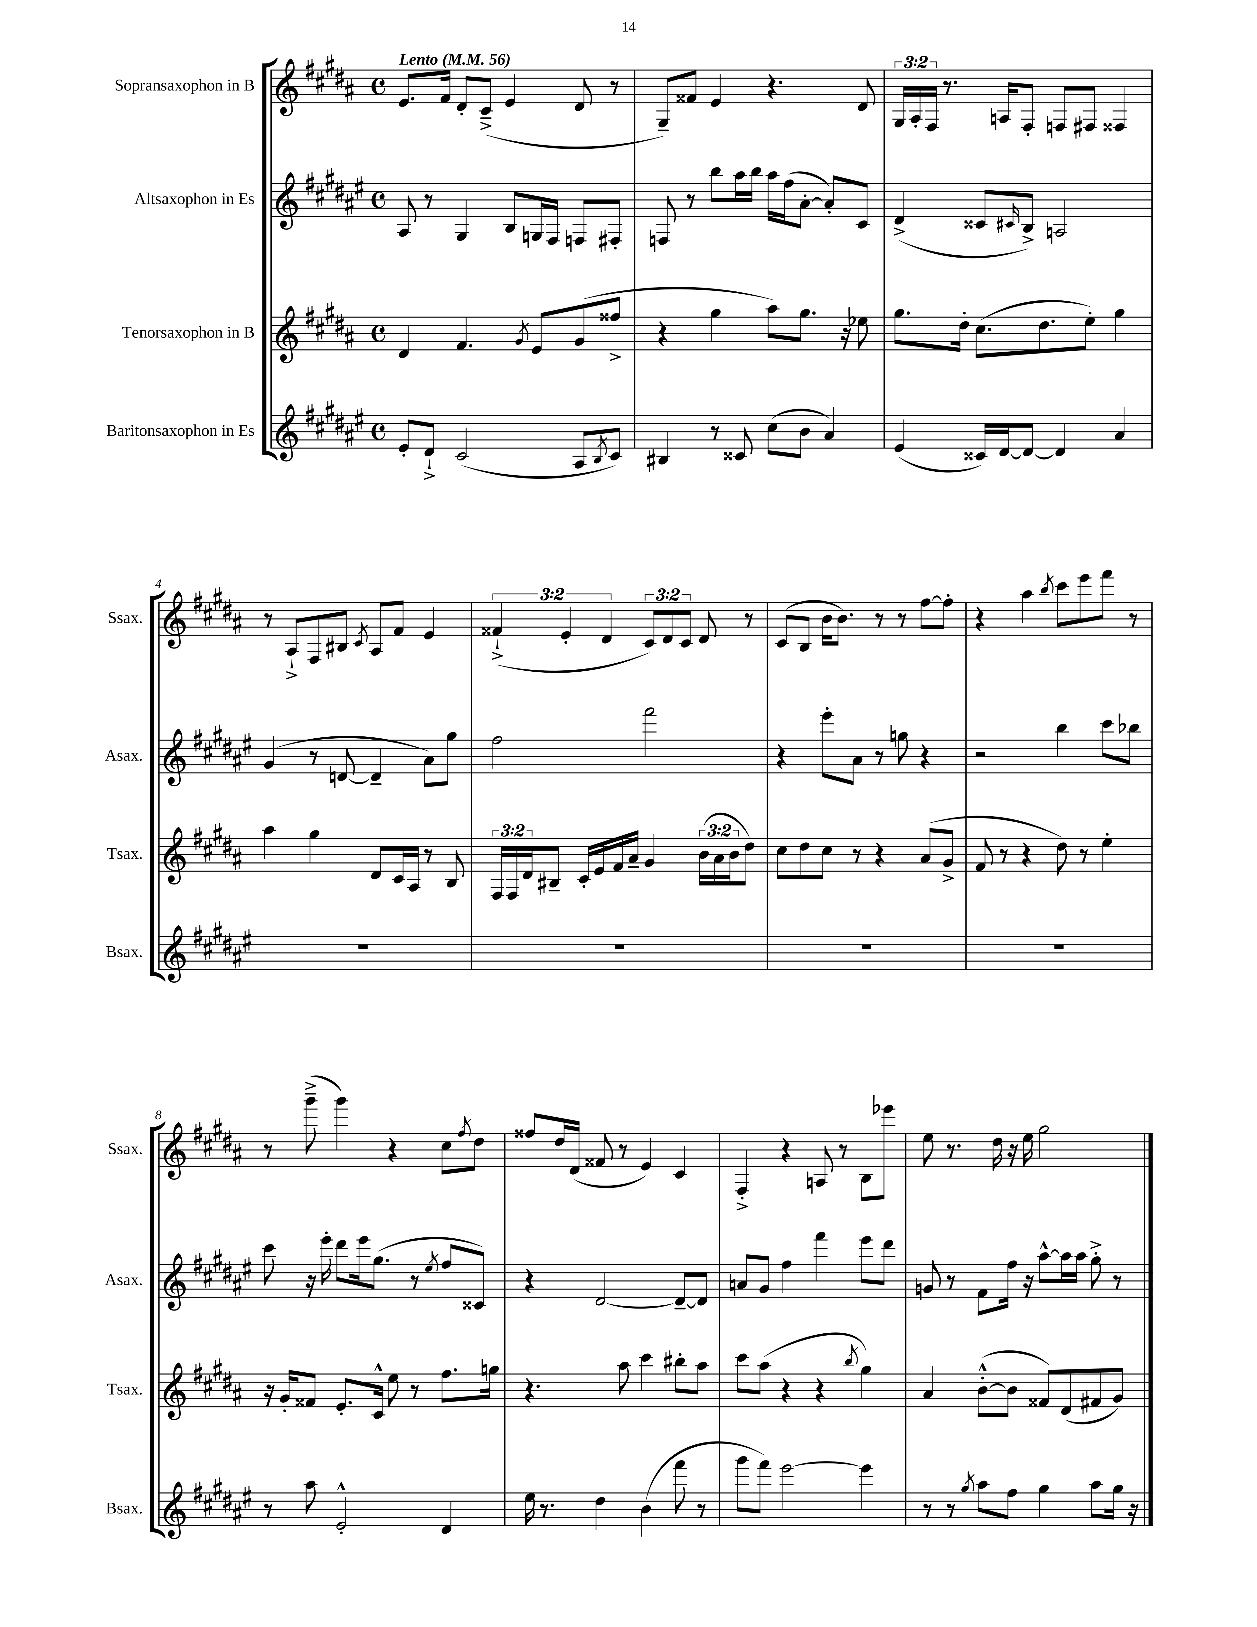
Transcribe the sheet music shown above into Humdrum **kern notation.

**kern	**kern	**kern	**kern
*part4	*part3	*part2	*part1
*staff4	*staff3	*staff2	*staff1
*I"Baritonsaxophon in Es	*I"Tenorsaxophon in B	*I"Altsaxophon in Es	*I"Sopransaxophon in B
*I'Bsax.	*I'Tsax.	*I'Asax.	*I'Ssax.
*clefG2	*clefG2	*clefG2	*clefG2
*k[f#c#g#d#a#e#]	*k[f#c#g#d#a#]	*k[f#c#g#d#a#e#]	*k[f#c#g#d#a#]
*M4/4	*M4/4	*M4/4	*M4/4
*met(c)	*met(c)	*met(c)	*met(c)
*MM56	*MM56	*MM56	*MM56
=1	=1	=1	=1
!	!	!	!LO:TX:a:B:t=Lento
8e#'/L	4d#/	8A#/	8.e/L
8d#`^/J	.	8r	.
.	.	.	16f#/Jk
(2c#/	4.f#/	4G#/	8d#'/L
.	.	.	(8c#~^/J
.	.	8B/L	4e/
.	8qg#/	.	.
.	8e/L	16Gn/L	.
.	.	16F#/JJ	.
8A#/L	(8g#/	8Fn/L	8d#/
8qB/	.	.	.
8c#/J)	8ff##X^/J	8F#X'/J	8r
=2	=2	=2	=2
4B#X/	4r	8Fn/	8G#~/L)
.	.	8r	8f##X/J
8r	4gg#\	8bb\L	4e/
8c##X/	.	16aa#\L	.
.	.	16bb\JJ	.
(8cc#\L	8aa#\L)	16aa#\LL	4.r
.	.	(16ff#\J	.
8b\J	8.gg#\J	[8a#'\J	.
4a#/)	.	8a#'/L])	.
.	16r	.	.
.	8ee-X\	8c#/J	8d#/
=3	=3	=3	=3
(4e#/	8.gg#\L	(4d#^/	24G#/LL
.	.	.	24A#'/
.	.	.	24F#/JJ
.	.	.	8.r
.	16dd#'\Jk	.	.
16c##X/LL)	(8.cc#\L	8c##X/L	.
[16d#/J	.	.	16An/KL
.	.	16qqc#X/	.
8d#/J_	.	8B^/J)	8F#'/J
.	8.dd#\	.	.
4d#/]	.	2An/	8Fn/L
.	8ee'\J)	.	8F#X/J
4a#/	4gg#\	.	4F##X/
!!LO:LB:g=z
=4	=4	=4	=4
1r	4aa#\	(4g#/	8r
.	.	.	8A#`^/L
.	4gg#\	8r	8F#/
.	.	[8dn/	8B#X/J
.	.	.	8qc#/
.	8d#/L	4d~/]	8A#/L
.	16c#/L	.	8f#/J
.	16A#/JJ	.	.
.	8r	8a#\L)	4e/
.	8B/	8gg#\J	.
=5	=5	=5	=5
1r	24F#/LL	2ff#\	(6f##X`^/
.	24F#/	.	.
.	24d#/J	.	.
.	8B#X~/J	.	.
.	.	.	6e'/
.	16c#'/LL	.	.
.	16e/	.	.
.	.	.	6d#/
.	16f#/	.	.
.	16a#~/JJ	.	.
.	4g#/	2fff#\	12c#/L)
.	.	.	12d#/
.	.	.	12c#/J
.	(24b\LL	.	8d#/
.	24a#\	.	.
.	24b\J	.	.
.	8dd#\J)	.	8r
=6	=6	=6	=6
1r	8cc#\L	4r	(8c#/L
.	8dd#\	.	8B/J
.	8cc#\J	8eee#'\L	16b\KL
.	.	.	8.b\J)
.	8r	8a#\J	.
.	4r	8r	8r
.	.	8ggn\	8r
.	(8a#/L	4r	[8ff#\L
.	8g#^/J	.	8ff#'\J]
=7	=7	=7	=7
1r	8f#/	2r	4r
.	8r	.	.
.	4r	.	4aa#\
.	.	.	8qbb/
.	8dd#\)	4bb\	8ccc#\L
.	8r	.	8eee\
.	4ee'\	8ccc#\L	8fff#\J
.	.	8bb-X\J	8r
!!LO:LB:g=z
=8	=8	=8	=8
8r	16r	8ccc#\	8r
.	16g#'/KL	.	.
8aa#\	8f##X/J	16r	(8ggg#~^\
.	.	16eee#'\	.
2e#'^^/	8.e'/L	8ddd#\L	4ggg#\)
.	.	16eee#\k	.
.	16c#^^/Jk	(8.gg#\J	.
.	8ee\	.	4r
.	8r	8r	.
.	.	8qee#/	.
4d#/	8.ff#\L	8ff#/L	8cc#\L
.	.	.	8qff#/
.	.	8c##X/J)	8dd#\J
.	16ggn\Jk	.	.
=9	=9	=9	=9
16ee#\	4.r	4r	8ff##X/L
8.r	.	.	.
.	.	.	16dd#/L
.	.	.	(16d#/JJ
4dd#\	.	[2d#/	8f##X/
.	8aa#\	.	8r
(4b\	4ccc#\	.	4e/)
8fff#\	8bb#X'\L	8d#~/L_	4c#/
8r	8aa#\J	8d#/J]	.
=10	=10	=10	=10
8ggg#\L	8ccc#\L	8an/L	4F#'^/
8fff#\J)	(8aa#\J	8g#/J	.
[2eee#\	4r	4ff#\	4r
.	4r	4fff#\	8An/
.	.	.	8r
.	8qbb/	.	.
4eee#\]	4gg#\)	8eee#\L	8B\L
.	.	8ddd#\J	8eee-X\J
=11	=11	=11	=11
8r	4a#/	8gn/	8ee\
8r	.	8r	8.r
8qgg#/	.	.	.
8aa#\L	([8b'^^\L	8f#\L	.
.	.	.	16dd#\
8ff#\J	8b\J]	16ff#\Jk	16r
.	.	16r	16ee\
4gg#\	8f##X/L)	[8aa#^^\L	2gg#\
.	(8d#/	16aa#\L]	.
.	.	16aa#\JJ	.
8aa#\L	8f#X/	8gg#'^\	.
16gg#\Jk	8g#/J)	8r	.
16r	.	.	.
==	==	==	==
*-	*-	*-	*-
